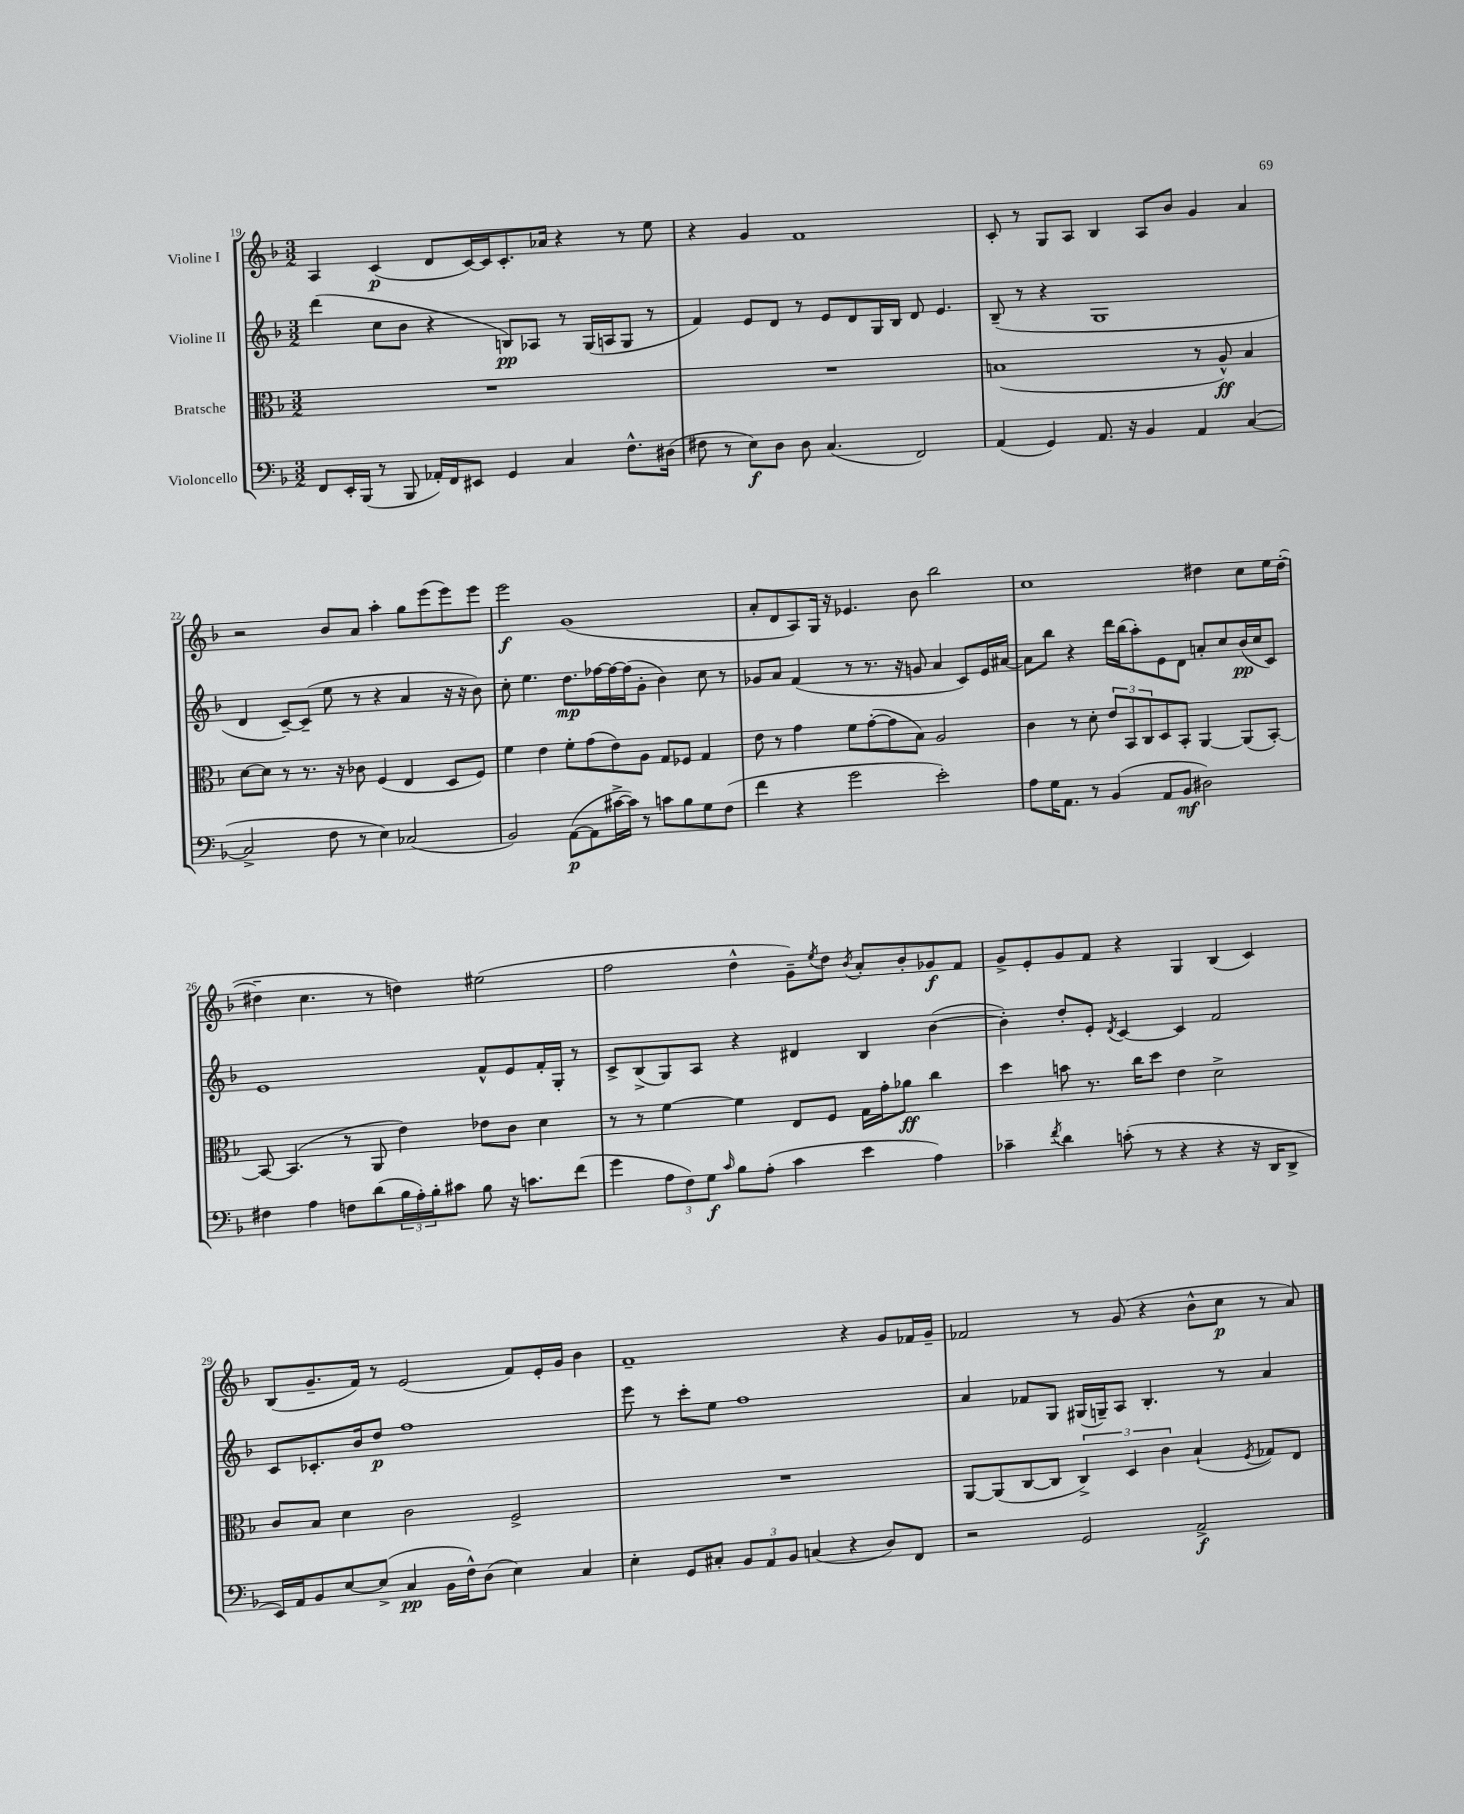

**kern	**dynam	**kern	**dynam	**kern	**dynam	**kern	**dynam
*part4	*part4	*part3	*part3	*part2	*part2	*part1	*part1
*staff4	*staff4	*staff3	*staff3	*staff2	*staff2	*staff1	*staff1
*I"Violoncello	*	*I"Bratsche	*	*I"Violine II	*	*I"Violine I	*
*clefF4	*	*clefC3	*	*clefG2	*	*clefG2	*
*k[b-]	*	*k[b-]	*	*k[b-]	*	*k[b-]	*
*M3/2	*	*M3/2	*	*M3/2	*	*M3/2	*
=19	=19	=19	=19	=19	=19	=19	=19
8FF/L	.	1.r	.	(4ddd\	.	4A/	.
16EE'/L	.	.	.	.	.	.	.
(16BBB-/JJ	.	.	.	.	.	.	.
8r	.	.	.	8cc\L	.	(4c/	p
8BBB-/	.	.	.	8b-\J	.	.	.
16AA-X'/LL)	.	.	.	4r	.	8d/L	.
16FF/J	.	.	.	.	.	.	.
8EE#X/J	.	.	.	.	.	[16c/L)	.
.	.	.	.	.	.	16c/J]	.
4GG/	.	.	.	8Bn/L)	pp	8.c'/	.
.	.	.	.	8A-X/J	.	.	.
.	.	.	.	.	.	16a-X/Jk	.
4C/	.	.	.	8r	.	4r	.
.	.	.	.	(16G/LL	.	.	.
.	.	.	.	16An/J	.	.	.
8.F^^\L	.	.	.	8G/J	.	8r	.
.	.	.	.	8r	.	8ee\	.
(16D#X\Jk	.	.	.	.	.	.	.
=20	=20	=20	=20	=20	=20	=20	=20
8F#X\	.	1.r	.	4f/)	.	4r	.
8r	.	.	.	.	.	.	.
8E\L)	f	.	.	8e/L	.	4g/	.
8D\J	.	.	.	8d/J	.	.	.
8D\	.	.	.	8r	.	1f	.
(4.C/	.	.	.	8e/L	.	.	.
.	.	.	.	8d/	.	.	.
.	.	.	.	16G/L	.	.	.
.	.	.	.	16B-/JJ	.	.	.
2FF/)	.	.	.	8d/	.	.	.
.	.	.	.	4.e/	.	.	.
=21	=21	=21	=21	=21	=21	=21	=21
(4AA/	.	(1Bn	.	(8B-~/	.	8c'/	.
.	.	.	.	8r	.	8r	.
4GG/)	.	.	.	4r	.	8G/L	.
.	.	.	.	.	.	8A/J	.
8.AA/	.	.	.	1G	.	4B-/	.
16r	.	.	.	.	.	.	.
4BB-/	.	.	.	.	.	8A/L	.
.	.	.	.	.	.	8b-/J	.
4AA/	.	8r	.	.	.	4g/	.
.	.	8A^^/)	ff	.	.	.	.
([4C/	.	4B/	.	.	.	4a/	.
!!LO:LB:g=z
=22	=22	=22	=22	=22	=22	=22	=22
2C^/]	.	[8d\L	.	4d/	.	2r	.
.	.	8d\J]	.	.	.	.	.
.	.	8r	.	[8c~/L)	.	.	.
.	.	8.r	.	(8c~/J]	.	.	.
8F\	.	.	.	8ee\	.	8b-/L	.
.	.	16r	.	.	.	.	.
8r	.	8c-X\	.	8r	.	8a/J	.
4E\)	.	(4F/	.	4r	.	4aa'\	.
(2C-X/	.	4E/	.	4a/	.	8gg\L	.
.	.	.	.	.	.	(8eee\	.
.	.	8D/L	.	16r	.	8eee\)	.
.	.	.	.	16r	.	.	.
.	.	8F/J)	.	8b-\)	.	8eee\J	.
=23	=23	=23	=23	=23	=23	=23	=23
2BB-/)	.	4f\	.	8cc'\	.	2eee\	f
.	.	.	.	4.ee\	.	.	.
.	.	4e\	.	.	.	.	.
([8AA\L	p	8f'\L	.	8.dd\L	mp	(1g	.
8AA\]	.	(8g\	.	.	.	.	.
.	.	.	.	[16ff-X\L	.	.	.
[16c#X^\L	.	8e\)	.	16ff-\_	.	.	.
16c#\JJ])	.	.	.	(16ff-\J]	.	.	.
8r	.	8A\J	.	8g'\J	.	.	.
8cn\L	.	8G/L	.	4b-\)	.	.	.
8B-\	.	8F-X/J	.	.	.	.	.
8G\	.	4G/	.	8cc\	.	.	.
(8F\J	.	.	.	8r	.	.	.
=24	=24	=24	=24	=24	=24	=24	=24
4f\	.	8e\	.	8g-X/L	.	8a'/L	.
.	.	8r	.	8a/J	.	8d/	.
4r	.	4g\	.	(4f/	.	8A/)	.
.	.	.	.	.	.	16G/Jk	.
.	.	.	.	.	.	16r	.
2g\	.	8f\L	.	8r	.	4.e-X/	.
.	.	([8g'\	.	8.r	.	.	.
.	.	8g\]	.	.	.	.	.
.	.	.	.	16r	.	.	.
.	.	8B-\J)	.	8gn/	.	8b-\	.
2e'\)	.	2A/	.	4a/	.	2bb-\	.
.	.	.	.	8c/L)	.	.	.
.	.	.	.	16e/L	.	.	.
.	.	.	.	[16a#X/JJ	.	.	.
=25	=25	=25	=25	=25	=25	=25	=25
8A\L	.	4c\	.	8a#\L]	.	1cc	.
16G\K	.	.	.	8bb-\J	.	.	.
8.AA\J	.	.	.	.	.	.	.
.	.	8r	.	4r	.	.	.
8r	.	8d'\	.	.	.	.	.
(4BB-/	.	12e/L	.	16ddd\LL	.	.	.
.	.	.	.	(16bb-\J	.	.	.
.	.	12BB-/	.	.	.	.	.
.	.	.	.	8aa'\)	.	.	.
.	.	12C/	.	.	.	.	.
8AA/L	.	8D/	.	8e\	.	.	.
8BB-/J	mf	8BB-'/J	.	8d\J	.	.	.
2D#X\)	.	[4AA/	.	8an'/L	.	4dd#X\	.
.	.	.	.	8cc/	.	.	.
.	.	(8AA/L]	.	(16b-/L	pp	8cc\L	.
.	.	.	.	16cc/J	.	.	.
.	.	[8BB-'/J)	.	8c/J)	.	16ee\L	.
.	.	.	.	.	.	([16dd#'\JJ	.
!!LO:LB:g=z
=26	=26	=26	=26	=26	=26	=26	=26
4F#X\	.	8BB-/_	.	1e	.	4dd#X~\]	.
.	.	(4.BB-/]	.	.	.	.	.
4A\	.	.	.	.	.	4.cc\	.
8Fn\L	.	8r	.	.	.	.	.
(8d\	.	8AA/	.	.	.	8r	.
24B-\L	.	4e\)	.	.	.	4ddn\)	.
24A'\)	.	.	.	.	.	.	.
24B-'\J	.	.	.	.	.	.	.
8c#X\J	.	.	.	.	.	.	.
8B-\	.	8e-X\L	.	8f^^/L	.	(2ee#X\	.
16r	.	8c\J	.	8e/	.	.	.
8.cn\L	.	.	.	.	.	.	.
.	.	4d\	.	16f'/L	.	.	.
.	.	.	.	16G'/JJ	.	.	.
(8f\J	.	.	.	8r	.	.	.
=27	=27	=27	=27	=27	=27	=27	=27
4g\	.	8r	.	8c^/L	.	2ff\	.
.	.	8r	.	(8B-^/	.	.	.
12A\L	.	[4f\	.	8G/)	.	.	.
12F\)	.	.	.	.	.	.	.
.	.	.	.	8A/J	.	.	.
12G\J	f	.	.	.	.	.	.
16qqc/	.	.	.	.	.	.	.
8B-\L	.	4f\]	.	4r	.	4dd^^\	.
(8A'\J	.	.	.	.	.	.	.
4c\	.	8E/L	.	4d#X/	.	8g~\L)	.
.	.	.	.	.	.	8qee/	.
.	.	8F/J	.	.	.	8dd\J	.
.	.	.	.	.	.	8qb-/	.
4e\	.	16G\LL	.	4B-/	.	8a'/L	.
.	.	16g'\J	.	.	.	.	.
.	.	8a-X\J	ff	.	.	8b-'/	.
4A\)	.	4cc\	.	([4b-\	.	8g-X/	f
.	.	.	.	.	.	8f/J	.
=28	=28	=28	=28	=28	=28	=28	=28
4c-X~\	.	4dd\	.	4b-'\])	.	8g^/L	.
.	.	.	.	.	.	8e'/	.
8qf/	.	.	.	.	.	.	.
4d\	.	8bn\	.	8dd'/L	.	8g/	.
.	.	8.r	.	8e'/J	.	8f/J	.
.	.	.	.	8qd/	.	.	.
(8cn'\	.	.	.	[4c/	.	4r	.
.	.	16cc\KL	.	.	.	.	.
8r	.	8dd\J	.	.	.	.	.
4r	.	4e\	.	4c/]	.	4G/	.
4r	.	2d^\	.	2f/	.	(4B-/	.
16r	.	.	.	.	.	4c/)	.
16DD/KL	.	.	.	.	.	.	.
8DD^/J	.	.	.	.	.	.	.
!!LO:LB:g=z
=29	=29	=29	=29	=29	=29	=29	=29
16EE/LL)	.	8c/L	.	8c/L	.	(8B-/L	.
16AA/J	.	.	.	.	.	.	.
8BB-/	.	8B-/J	.	8.c-X'/	.	8.g~/	.
[8E/	.	4d\	.	.	.	.	.
.	.	.	.	16b-/k	.	16f/Jk)	.
(8E^/J]	.	.	.	8dd/J	p	8r	.
4C/	pp	2c\	.	1ff	.	(2e/	.
16BB-\LL	.	.	.	.	.	.	.
16F^^\J)	.	.	.	.	.	.	.
(8D\J	.	.	.	.	.	.	.
4E\)	.	2F^/	.	.	.	8f/L)	.
.	.	.	.	.	.	16e'/L	.
.	.	.	.	.	.	16g/JJ	.
4C/	.	.	.	.	.	4b-\	.
=30	=30	=30	=30	=30	=30	=30	=30
4E'\	.	1.r	.	8eee\	.	1f~	.
.	.	.	.	8r	.	.	.
8GG/L	.	.	.	8ccc'\L	.	.	.
8C#X'/J	.	.	.	8ee\J	.	.	.
12BB-/L	.	.	.	1ff	.	.	.
12AA/	.	.	.	.	.	.	.
12BB-/J	.	.	.	.	.	.	.
(4Cn/	.	.	.	.	.	.	.
4r	.	.	.	.	.	4r	.
8D/L)	.	.	.	.	.	8g/L	.
8FF/J	.	.	.	.	.	16f-X/L	.
.	.	.	.	.	.	16g~/JJ	.
=31	=31	=31	=31	=31	=31	=31	=31
2r	.	[8AA/L	.	4a/	.	2f-X/	.
.	.	(8AA/]	.	.	.	.	.
.	.	[8C/	.	8f-X/L	.	.	.
.	.	8C/J]	.	8G/J	.	.	.
2GG/	.	6C^/)	.	(16G#X/LL	.	8r	.
.	.	.	.	16Gn~/J)	.	.	.
.	.	.	.	8A/J	.	(8g/	.
.	.	6D/	.	.	.	.	.
.	.	.	.	4.B-'/	.	4r	.
.	.	6c\	.	.	.	.	.
2AA^/	f	(4B-`/	.	.	.	8b-^^\L	.
.	.	.	.	8r	.	8cc\J	p
.	.	8qF/	.	.	.	.	.
.	.	8G-X/L)	.	4a/	.	8r	.
.	.	8E/J	.	.	.	8a/)	.
==	==	==	==	==	==	==	==
*-	*-	*-	*-	*-	*-	*-	*-
